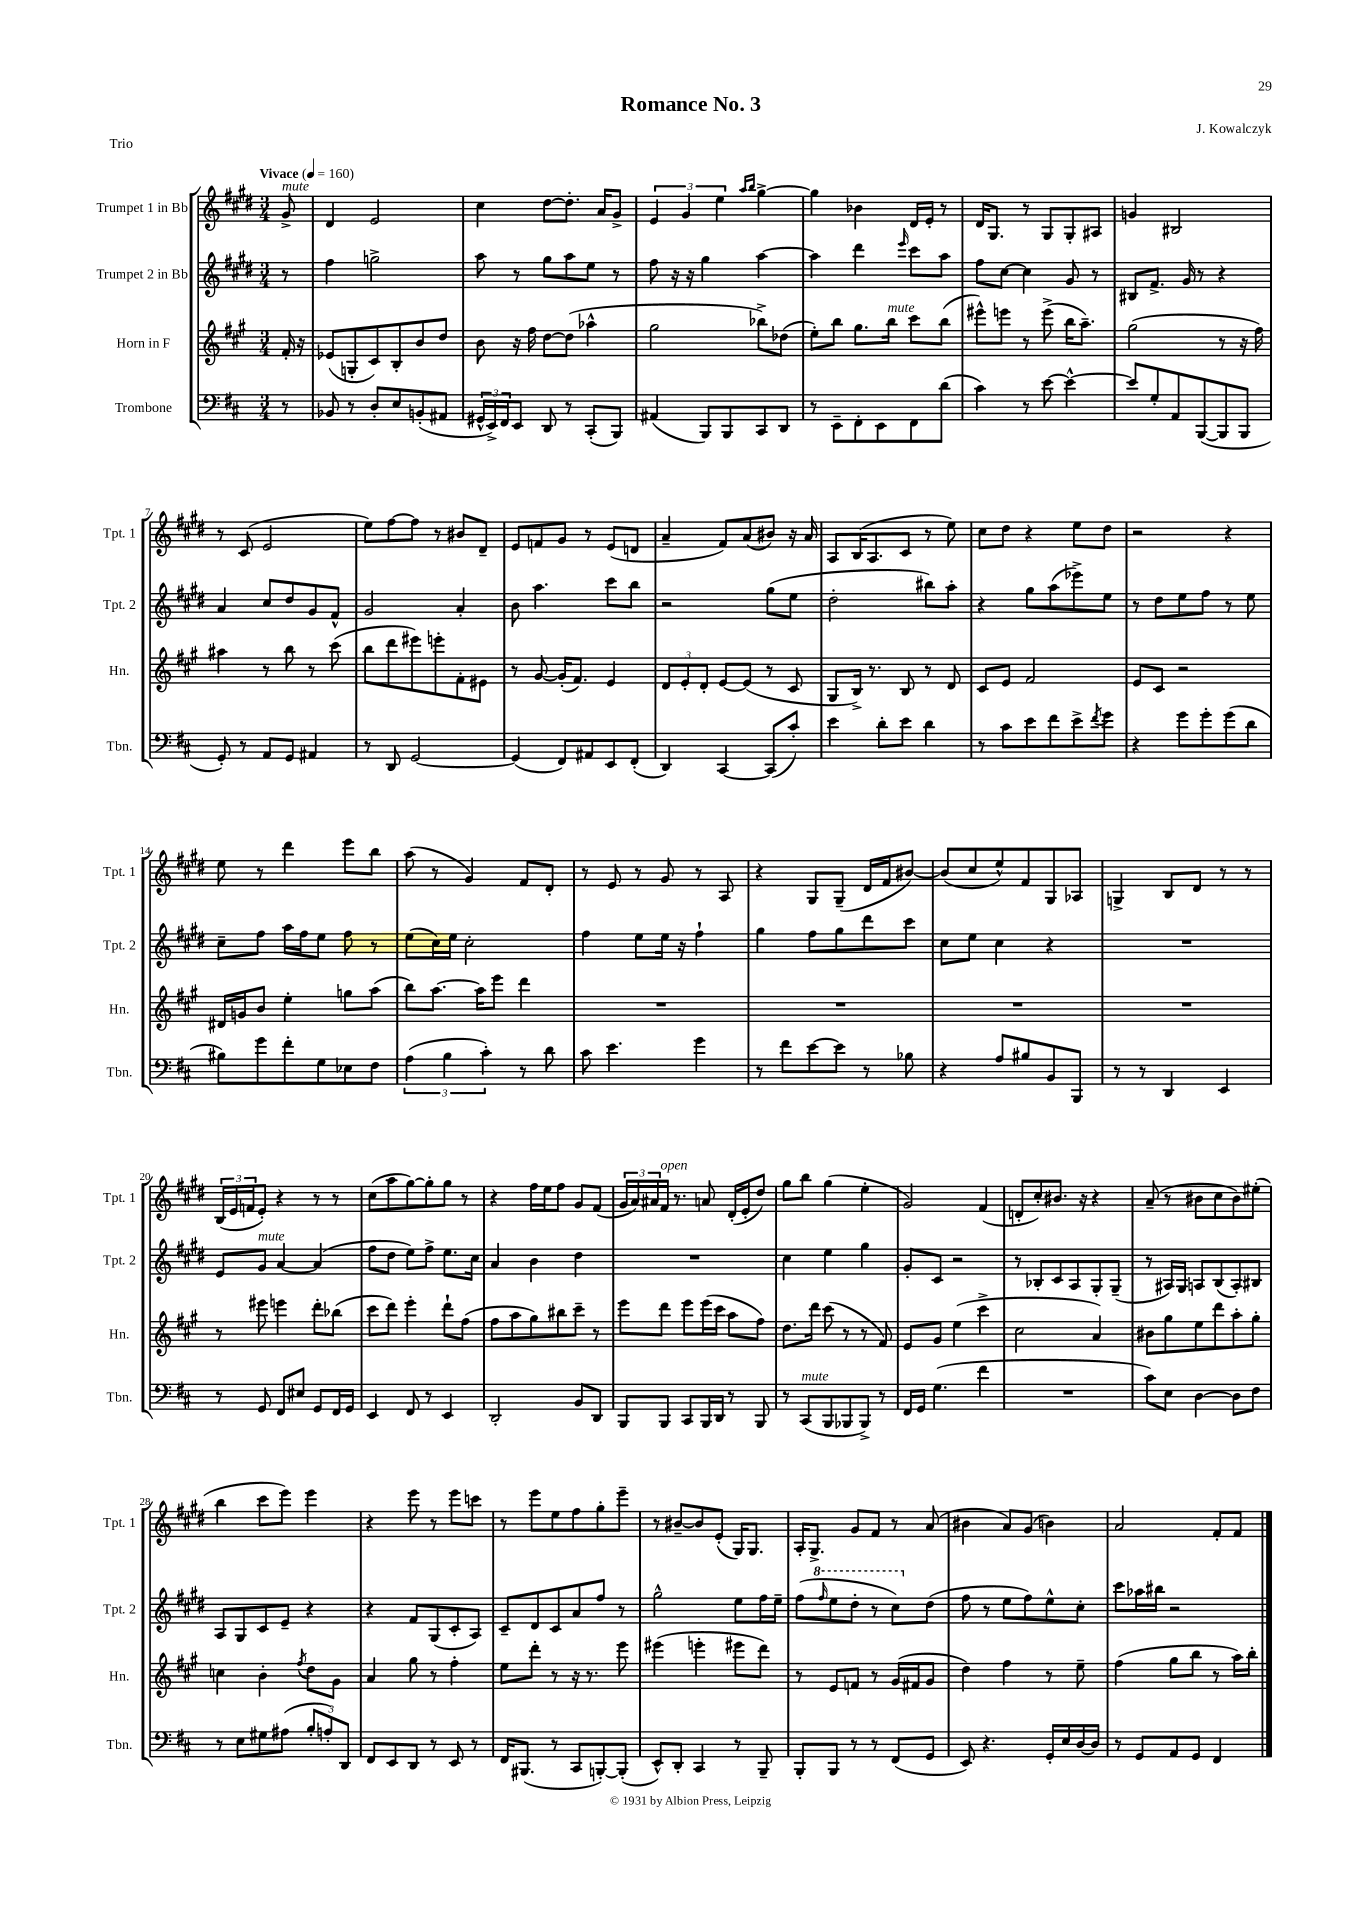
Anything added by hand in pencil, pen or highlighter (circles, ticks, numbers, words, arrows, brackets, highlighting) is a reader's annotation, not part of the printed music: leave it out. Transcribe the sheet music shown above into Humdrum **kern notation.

**kern	**kern	**kern	**kern
*staff4	*staff3	*staff2	*staff1
*clefF4	*clefG2	*clefG2	*clefG2
*k[f#c#]	*k[f#c#g#]	*k[f#c#g#d#]	*k[f#c#g#d#]
*M3/4	*M3/4	*M3/4	*M3/4
*MM160	*MM160	*MM160	*MM160
8r	16f#'	8r	8g#^
.	16r	.	.
=	=	=	=
8BB-	(8e-	4ff#	4d#
8r	8G'	.	.
8D'	8c#)	2gg^	2e
8E	8B'	.	.
(8BB'	8b	.	.
8AA#	8dd	.	.
=	=	=	=
24GG#^^	8b	8aa	4cc#
24EE^)	.	.	.
24FF#	.	.	.
8EE	16r	8r	.
.	16ff#	.	.
8DD	[8dd	8gg#	[8dd#
8r	(8dd]	8aa	8.dd#']
(8CC#'	4aa-^^	8ee	.
.	.	.	16a
8BBB)	.	8r	8g#^
=	=	=	=
(4AA#	2gg#	8ff#	6e
.	.	16r	.
.	.	.	6g#
.	.	16r	.
8BBB)	.	4gg#	.
.	.	.	6ee
8BBB	.	.	.
.	.	.	16qqaa
.	.	.	16qqbb
8CC#	8bb-^)	[4aa	[4gg#^
8DD	(8dd-	.	.
=	=	=	=
8r	8ee')	4aa]	4gg#]
8EE~	8bb	.	.
8FF#'	8.gg#	4ddd#	4b-
8EE	.	.	.
.	16bb	.	.
.	.	16qqeee	.
8FF#	8ccc#	8ccc#	16d#
.	.	.	16e'
(8d	(8bb	8aa	8r
=	=	=	=
4c#)	8eee#^^)	8ff#	16d#
.	.	.	8.G#
.	8eee	[8cc#	.
8r	8r	4cc#]	8r
[8e	(8eee^	.	8G#
4e^^_	16bb	8g#	8G#'
.	8.aa~)	.	.
.	.	8r	8A#
=	=	=	=
8e]	(2gg#	8B#	4g
8G'	.	8.f#^	.
8AA	.	.	2B#
.	.	16g#	.
([8BBB	.	8r	.
8BBB]	8r	4r	.
8BBB	16r	.	.
.	16ff#)	.	.
=	=	=	=
8GG')	4aa#	4a	8r
8r	.	.	(8c#
8AA	8r	8cc#	2e
8GG	8bb	8dd#	.
4AA#	8r	8g#	.
.	(8ccc#	8f#^^	.
=	=	=	=
8r	8bb	2g#	8ee)
8DD	8ddd	.	[8ff#
[2GG	8eee#)	.	8ff#]
.	8eee'	.	8r
.	8f#'	4a'	8b#
.	8e#	.	8d#~
=	=	=	=
(4GG]	8r	8b	8e
.	[8g#	4.aa	8f
8FF#)	(16g#']	.	8g#
.	8.f#)	.	.
8AA#	.	.	8r
8EE	4e	8ccc#	(8e
(8FF#'	.	8bb	8d
=	=	=	=
4DD)	12d	2r	4a~
.	12e'	.	.
.	12d'	.	.
[4CC#	[8e	.	8f#)
.	(8e]	.	(8a
(8CC#]	8r	(8gg#	8b#)
8c#')	8c#	8ee	16r
.	.	.	16a
=	=	=	=
4e	8G#	2dd#'	8A
.	16B^)	.	(16B
.	8.r	.	8.A
8d'	.	.	.
8e	8B	.	8c#
4d	8r	8bb#)	8r
.	8d	8aa'	8ee)
=	=	=	=
8r	8c#	4r	8cc#
8c#	8e	.	8dd#
8e	2f#	8gg#	4r
8f#	.	(8aa	.
8e^	.	8eee-^)	8ee
8qf#	.	.	.
8g	.	8ee	8dd#
=	=	=	=
4r	8e	8r	2r
.	8c#	8dd#	.
8g	2r	8ee	.
8g'	.	8ff#	.
(8g	.	8r	4r
8d	.	8ee	.
=	=	=	=
8B#)	16d#	8cc#~	8ee
.	16g	.	.
8g	8b	8ff#	8r
8f#'	4ee'	16aa	4ddd#
.	.	16ff#	.
8G	.	8ee	.
8E-	8gg	8ff#	8eee
8F#	(8aa	8r	8bb
=	=	=	=
(6A	8bb)	(8ee	(8aa
.	[8.aa	16cc#)	8r
6B	.	.	.
.	.	16ee	.
.	.	2cc#'	4g#)
.	16aa]	.	.
6c#')	.	.	.
.	8eee	.	.
8r	4ddd	.	8f#
8d	.	.	8d#'
=	=	=	=
8c#	2.r	4ff#	8r
4.e	.	.	8e
.	.	8ee	8r
.	.	16ee	8g#
.	.	16r	.
4g	.	4ff#`	8r
.	.	.	8A
=	=	=	=
8r	2.r	4gg#	4r
8f#	.	.	.
[8e	.	8ff#	8G#
8e]	.	8gg#	(8G#~
8r	.	8ddd#	16d#
.	.	.	16f#
8B-	.	8ccc#	[8b#)
=	=	=	=
4r	2.r	8cc#	(8b#]
.	.	8ee	8cc#
8A	.	4cc#	8ee^^)
8B#	.	.	8f#
8BB	.	4r	8G#
8BBB	.	.	8A-
=	=	=	=
8r	2.r	2.r	4G^
8r	.	.	.
4DD	.	.	8B
.	.	.	8d#
4EE	.	.	8r
.	.	.	8r
=	=	=	=
8r	8r	8e	(24B
.	.	.	24e
.	.	.	24f
8GG	8eee#	8g#	8e')
8FF#	4eee	[4a	4r
8E#	.	.	.
8GG	8ddd'	(4a]	8r
16FF#	(8bb-	.	8r
16GG	.	.	.
=	=	=	=
4EE	8ccc#	8ff#	(8cc#
.	8ddd)	8dd#	8aa
8FF#	4eee'	8ee)	[8gg#)
8r	.	8ff#^	8gg#']
4EE	8ddd`	8.ee	8gg#
.	(8ff#	.	8r
.	.	16cc#	.
=	=	=	=
2DD'	8ff#	4a	4r
.	8aa	.	.
.	8gg#)	4b	16ff#
.	.	.	16ee
.	8bb#	.	8ff#
8BB	8ccc#~	4dd#	8g#
8DD	8r	.	(8f#
=	=	=	=
8BBB	8eee	2.r	24g#
.	.	.	24a)
.	.	.	24a#
8BBB	8ddd	.	16f#
.	.	.	8.r
8CC#	8eee	.	.
16BBB	(16eee	.	8a
16DD	16ccc#	.	.
8r	8aa	.	(16d#'
.	.	.	16e'
8BBB	8ff#)	.	8dd#)
=	=	=	=
8r	8.dd	4cc#	8gg#
(8CC#	.	.	8bb
.	16ddd	.	.
8BBB	(8ccc#	4ee	(4gg#
8BBB-	8r	.	.
8BBB-^)	8r	4gg#	4ee'
8r	8f#)	.	.
=	=	=	=
16FF#	8e	8g#'	2g#)
16GG	.	.	.
(4.G	8g#	8c#	.
.	(4ee	2r	.
4f#	4ccc#^	.	(4f#
=	=	=	=
2.r	2cc#	8r	8d'
.	.	8B-'	8cc#')
.	.	8c#	8.b#
.	.	8A	.
.	.	.	16r
.	4a)	8G#'	4r
.	.	(8G#~	.
=	=	=	=
8c#)	8b#	8r	(8a~
8E	8gg#	16A#)	8r
.	.	16G#	.
[4D	8ee	8A	8b#
.	8ddd	(8B	8cc#
8D]	8aa'	8A')	8b#)
8F#	8gg#'	8B#	(8ee#'
=	=	=	=
8r	4cc	8A	4bb
8E	.	8G#	.
8G#	4b'	8c#	8ccc#
(8A#	.	8e~	8eee)
.	8qff#	.	.
12B'	8dd	4r	4eee
12A')	.	.	.
.	8g#	.	.
12DD	.	.	.
=	=	=	=
8FF#	4a	4r	4r
8EE	.	.	.
8DD	8gg#	8f#	8eee
8r	8r	(8G#	8r
8EE	4ff#'	8c#'	8eee
8r	.	8A)	8ccc
=	=	=	=
16FF#	8ee	8c#~	8r
(8.BBB#	.	.	.
.	8ddd'	8d#	8eee
8r	8r	8c#	8ee
8CC#	16r	8a	8ff#
.	8.r	.	.
[8BBB')	.	8ff#	8gg#'
(8BBB']	8eee	8r	8eee~
=	=	=	=
8EE^^)	(4eee#	2gg#^^	8r
8DD'	.	.	[8b#~
4CC#	4eee'	.	8b#]
.	.	.	(8e'
8r	8eee#	8ee	16G#)
.	.	.	8.G#
8BBB~	8ddd)	16ff#	.
.	.	16ee~	.
=	=	=	=
8BBB'	8r	(8ff#	16A'
.	.	.	8.G#^
.	.	16qqfff#	.
8BBB	8e	8eee	.
8r	8f	8ddd#'	8g#
8r	8r	8r	8f#
(8FF#	(16g#	8ccc#)	8r
.	16f#	.	.
8GG	8g#	(8dd#	(8a
=	=	=	=
8EE)	4dd)	8ff#	4b#
4.r	.	8r	.
.	4ff#	8ee	8a)
.	.	8ff#)	(8g#
16GG'	8r	8ee^^	4b)
16E	.	.	.
[16D	8ee~	8cc#'	.
16D]	.	.	.
=	=	=	=
8r	(4ff#	8ccc#	2a
8GG	.	16aa-	.
.	.	16bb#	.
8AA	8gg#	2r	.
8GG	8bb	.	.
4FF#	8r	.	8f#'
.	16aa)	.	8f#
.	16bb'	.	.
==	==	==	==
*-	*-	*-	*-
